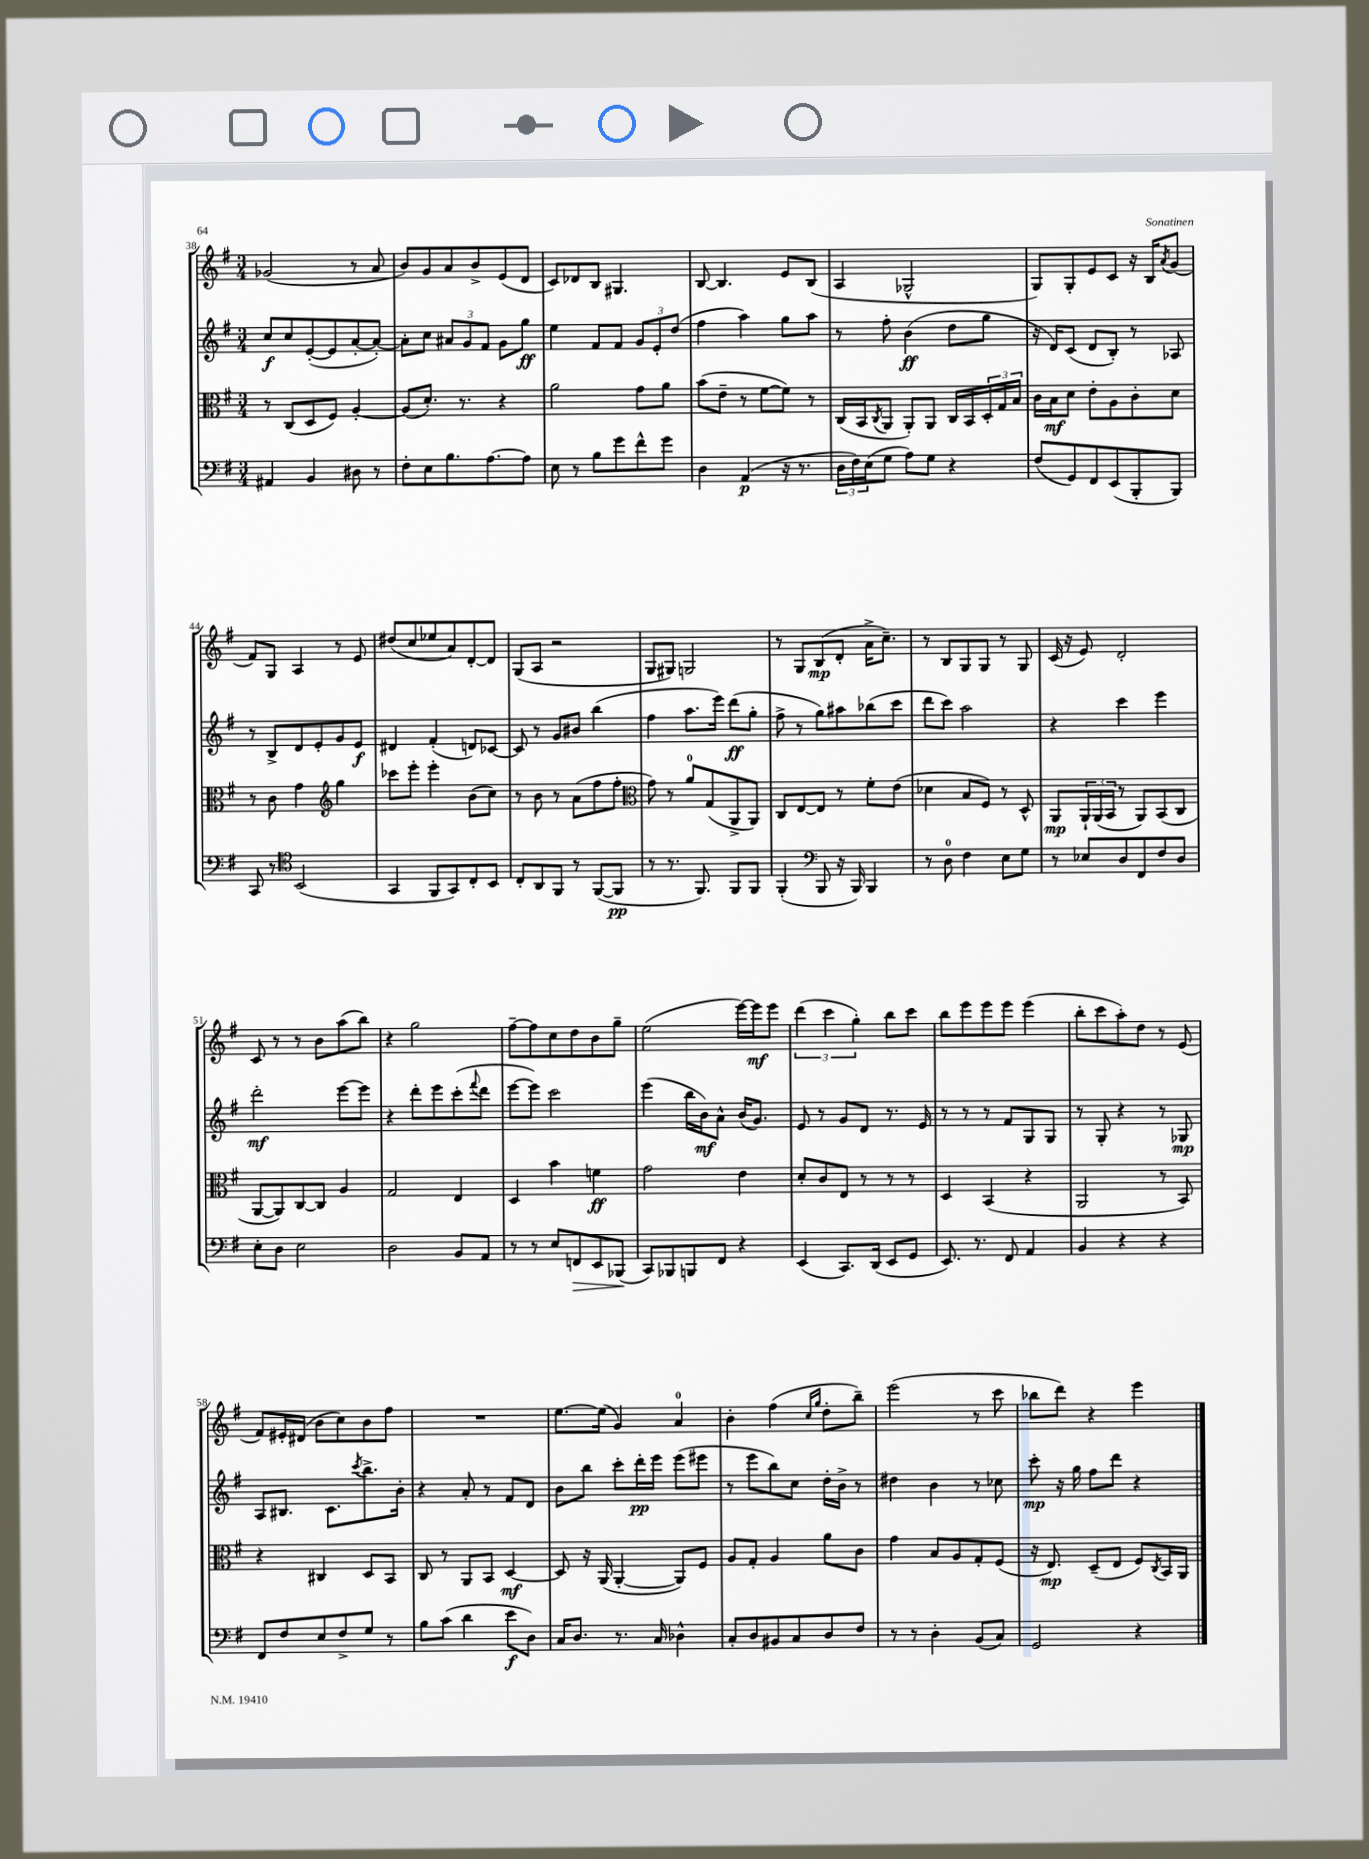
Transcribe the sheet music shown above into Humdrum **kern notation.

**kern	**kern	**kern	**kern
*staff4	*staff3	*staff2	*staff1
*clefF4	*clefC3	*clefG2	*clefG2
*k[f#]	*k[f#]	*k[f#]	*k[f#]
*M3/4	*M3/4	*M3/4	*M3/4
4AA#	8r	8cc	(2g-
.	(8C	8cc	.
4BB	8D	([8e'	.
.	8F#)	8e]	.
8D#	[4A'	[8a'	8r
8r	.	8a'_)	8a
=	=	=	=
8F#'	(8A]	8a']	8b)
8E	8.d')	8cc	8g
8.B	.	12a#	8a
.	8.r	.	.
.	.	12g	.
.	.	.	8b^
.	.	12f#	.
[8.A	.	.	.
.	4r	8g	(8e
8A]	.	8gg	8d
=	=	=	=
8E	2a	4ee	8c)
8r	.	.	8d-
8B	.	8f#	8B
8g	.	8f#	4.G#
8f#^^	8g	12g	.
.	.	12e'	.
8g	8a	.	.
.	.	(12dd	.
=	=	=	=
4D	(8b	4ff#	[8B
.	8e~	.	4.B]
(4AA	8r	4aa)	.
.	[8f#	.	.
16r	8f#])	8gg	8e
8.r	.	.	.
.	8r	8aa	(8B
=	=	=	=
24D	(16C	8r	4A
24F#)	.	.	.
.	16BB	.	.
(24E	.	.	.
.	8qC	.	.
8G	8AA	8ff#'	.
8A)	8AA')	(4b	2G-^^
8G	8AA	.	.
4r	16C	8dd	.
.	16BB	.	.
.	24D'	8gg	.
.	24G	.	.
.	24B	.	.
=	=	=	=
(8F#	16c	16r	8G)
.	16B	16d)	.
8GG)	8d	(8c	8G'
8FF#	8e'	8d	8e
(8EE	8A	8B')	8c
8BBB'	8c'	8r	16r
.	.	.	16B
.	.	.	8qa
8BBB)	8d	8A-	(8g
=	=	=	=
8CC	8r	8r	8f#)
8r	8c	8B^	8G
*clefC4	*	*	*
(2BB	4g	8d	4A
.	.	8e'	.
*	*clefG2	*	*
.	4gg	8g	8r
.	.	8e	8e
=	=	=	=
4GG	8ccc-	4d#	(8dd#
.	8eee'	.	8cc
8FF#	4eee'	(4f#'	8ee-
8GG)	.	.	8a)
8C'	(8b	8d)	[8d'
8BB	8cc)	[8c-	8d]
=	=	=	=
8C'	8r	8c-]	(8G
8AA	8b	8r	8A
8FF#	8r	8g	2r
8r	(8a	8b#	.
([8FF#	8ff#	(4bb	.
8FF#]	8ff#'	.	.
=	=	=	=
*	*clefC3	*	*
8r	8g)	4ff#	8G
8.r	8r	.	8G#)
.	8a	8.aa	2G
8.FF#)	.	.	.
.	(8G	.	.
.	.	16eee)	.
8FF#	8AA^	(8ddd	.
8FF#	8AA)	8gg'	.
=	=	=	=
(4FF#'	8C	8ff#^	8r
.	[8E	8r	8G
*clefF4	*	*	*
8BBB	8E]	8gg)	(8B
16r	8r	8aa#	8d'
16BBB)	.	.	.
4BBB	8f#'	(8bb-	16a^
.	.	.	8.cc~)
.	(8e	8ccc	.
=	=	=	=
8r	4d-	8ddd	8r
8D	.	8ccc)	8B
4F#	8B	2aa	8G
.	8F#)	.	8G
8E	8r	.	8r
8G	8D^^	.	8G
=	=	=	=
8r	8AA	4r	(16c
.	.	.	16r
8E-	24AA`	.	8e)
.	(24AA	.	.
.	24BB	.	.
8D	8r	4ccc	2d'
8FF#	8AA)	.	.
8F#	(8BB	4eee	.
8D	8C	.	.
=	=	=	=
8E'	[8AA	2ddd'	8c
8D	8AA])	.	8r
2E	[8C	.	8r
.	8C]	.	8b
.	4A	[8eee	(8aa
.	.	8eee]	8bb)
=	=	=	=
2D	2G	4r	4r
.	.	8ddd'	2gg
.	.	8eee	.
8BB	4E	(8ccc'	.
.	.	8qqfff#	.
8AA	.	8ddd	.
=	=	=	=
8r	4D	[8eee	[8ff#~
8r	.	8eee])	8ff#]
8E	4b	2ccc	8cc
8FF	.	.	8dd
8EE	4f	.	8b
(8BBB-	.	.	8gg~
=	=	=	=
8CC)	2g	(4eee	(2ee
8BBB-	.	.	.
8BBB	.	16bb	.
.	.	16b)	.
8FF#	.	8a^^	.
4r	4e	(16b	[16eee)
.	.	8.g)	16eee]
.	.	.	8eee
=	=	=	=
(4EE	8d'	8e	(6ddd
.	8c	8r	.
.	.	.	6ccc
8.CC)	8E	8g	.
.	.	.	6gg')
.	8r	8d	.
(16DD	.	.	.
8EE	8r	8.r	8bb
8GG	8r	.	8ccc
.	.	16e	.
=	=	=	=
8.EE)	4D	8r	8bb
.	.	8r	8eee
8.r	.	.	.
.	(4BB	8r	8eee
8FF#	.	8f#	8eee
4AA	4r	8G	(4eee
.	.	8G	.
=	=	=	=
4BB	2AA	8r	8bb'
.	.	8G'	8ccc
4r	.	4r	8aa')
.	.	.	8dd
4r	8r	8r	8r
.	8BB)	8G-	(8e
=	=	=	=
8FF#	4r	8A	8f#)
8F#	.	8.B#	16e#'
.	.	.	(16d#
8E	4C#	.	8b
.	.	8.c	.
8F#^	.	.	8cc)
.	.	8qccc	.
8G	8D	8.bb^	8b
8r	8BB	.	8ff#
.	.	16b'	.
=	=	=	=
8B	8C	4r	2.r
(8c	8r	.	.
4d	8AA	8a'	.
.	8BB	8r	.
8e	[4D	8f#	.
8D)	.	8d	.
=	=	=	=
16C	8D]	8b	[8.ee
8.D	.	.	.
.	16r	8bb	.
.	(16AA	.	(16ee]
8.r	[4AA'	8ccc'	4g)
.	.	16ddd'	.
16C	.	16eee	.
4D-^^	8AA])	(8eee	4a
.	8F#	8eee#	.
=	=	=	=
8C'	8A	8r	4b'
8D	8G'	8eee	.
8BB#	4A	8bb)	(4ff#
8C	.	8cc	.
.	.	.	16qqcc
.	.	.	16qqgg
8D	8a	16dd'	8dd'
.	.	16b^	.
8F#	8c	8r	8bb~)
=	=	=	=
8r	4g	4dd#	(2eee
8r	.	.	.
4D'	8B	4b	.
.	8A	.	.
(8BB	8G'	8r	8r
8C)	(8F#	8cc-	8ccc
=	=	=	=
2GG	16r	8ccc'	8bb-
.	8.E)	.	.
.	.	16r	8ddd)
.	.	16gg	.
.	(8D~	8ff#	4r
.	8E	8ddd	.
4r	8F#)	4r	4eee
.	8qC	.	.
.	16BB	.	.
.	16AA	.	.
==	==	==	==
*-	*-	*-	*-
